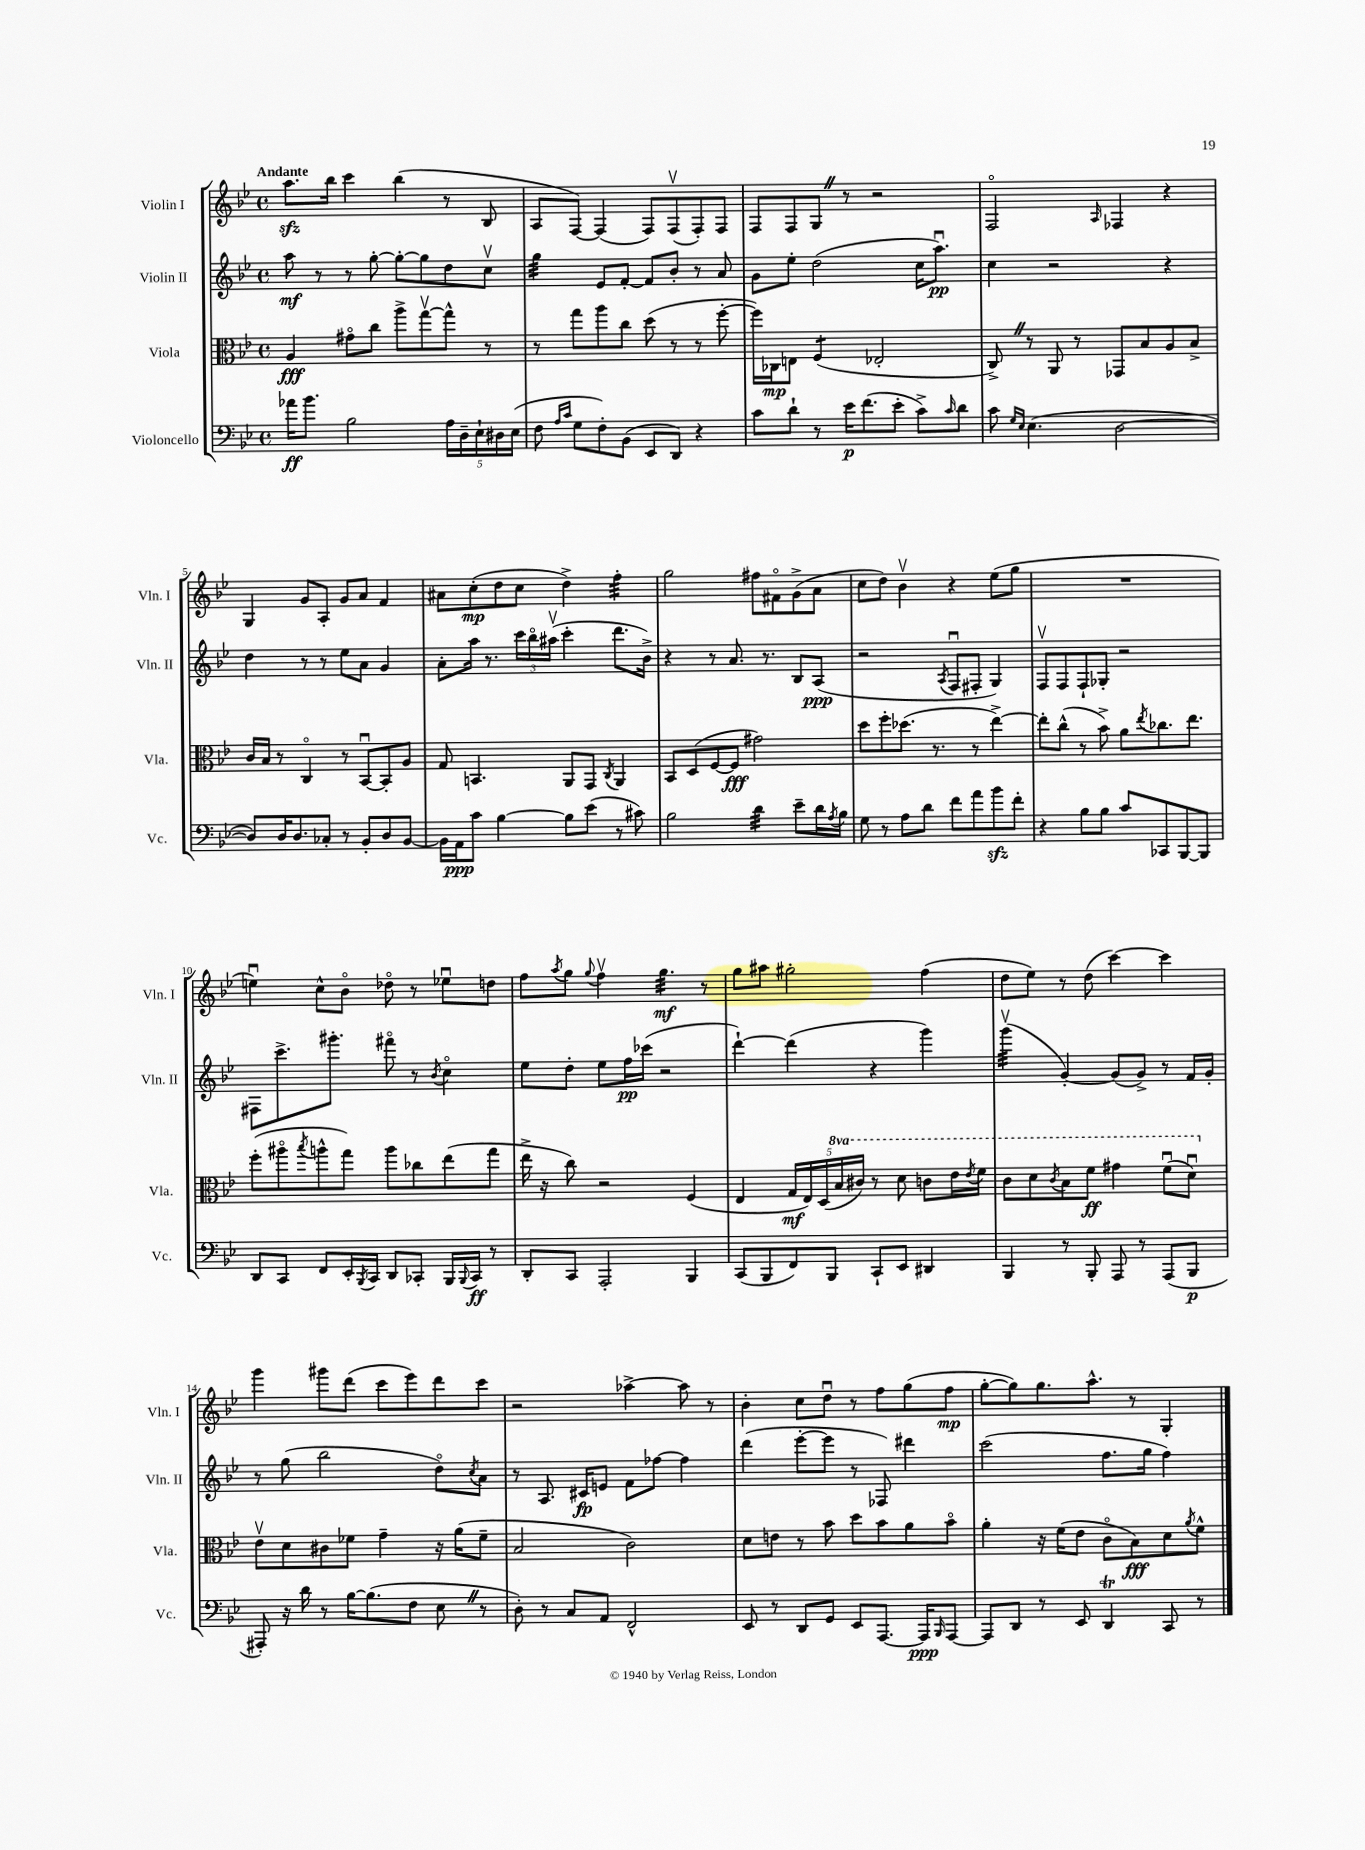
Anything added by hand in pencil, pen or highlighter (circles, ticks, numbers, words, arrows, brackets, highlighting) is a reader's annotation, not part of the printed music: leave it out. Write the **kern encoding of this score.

**kern	**kern	**kern	**kern
*staff4	*staff3	*staff2	*staff1
*clefF4	*clefC3	*clefG2	*clefG2
*k[b-e-]	*k[b-e-]	*k[b-e-]	*k[b-e-]
*M4/4	*M4/4	*M4/4	*M4/4
*met(c)	*met(c)	*met(c)	*met(c)
16a-	4A	8aa	8.aa
8.b-	.	.	.
.	.	8r	.
.	.	.	16bb-
2B-	8g#o	8r	4ccc
.	8cc	[8gg'	.
.	8aa^	8gg'_	(4bb-
.	[8ggv	8gg]	.
20A	8gg^^]	8dd	8r
20D~	.	.	.
20E-`	.	.	.
.	8r	8ccv	8B-
20D#	.	.	.
(20E-	.	.	.
=	=	=	=
8F	8r	4gg	8A
16qqA	.	.	.
16qqc	.	.	.
8G	8gg	.	[8F)
8F')	8aa	8e-	(4F]
(8BB-	8cc	[8f'	.
8EE-	(8dd	8f]	8F)
8DD)	8r	8b-'	(8Fv
4r	8r	8r	8F')
.	[8ff'	8a	8F
=	=	=	=
8c	16ff])	8g	8F
.	16C-	.	.
8d`	8E	8ee-'	8F
8r	(4F	(2dd	8G
16e-	.	.	8r
(8.f	.	.	.
.	2E-'	.	2r
8e-'	.	.	.
8c^)	.	16cc	.
.	.	8.aau)	.
16qqc	.	.	.
8d	.	.	.
=	=	=	=
8c	8C^)	4cc	2Fo
16qqG	.	.	.
16qqE-	.	.	.
(4.E-	8r	.	.
.	8AA	2r	.
.	8r	.	.
.	.	.	16qqA
[2D	8GG-	.	4F-
.	8B-	.	.
.	8A	4r	4r
.	8B-^	.	.
=	=	=	=
8D])	16c	4dd	4G
.	16B-	.	.
16D	8r	.	.
8.D	.	.	.
.	4Co	8r	8g
8C-'	.	8r	8A'
8r	8r	8ee-	8g
8BB-'	[8BB-u	8a	8a
8D	8BB-']	4g	4f
[8BB-	8A	.	.
=	=	=	=
16BB-]	8G	8a'	8a#
16AA	.	.	.
8c	4.BB	16aa	(8cc'
.	.	8.r	.
[4B-	.	.	8dd
.	.	24ccc	8cc
.	.	24bb-o	.
.	.	(24aa#v	.
8B-]	8AA	4ccc'	4dd^)
(8e-	8GG	.	.
.	8qC	.	.
8r	4AA	8.ddd	4ff'
8c#)	.	.	.
.	.	16b-^)	.
=	=	=	=
2B-	8BB-	4r	2gg
.	(8D	.	.
.	[8F	8r	.
.	8F]	8.a	.
4d	2g#)	.	8ff#
.	.	8.r	.
.	.	.	8f#o
8e-~	.	8B-	(8g^
16d	.	(8A	8a
8qA	.	.	.
16B-	.	.	.
=	=	=	=
8G	8dd	2r	8cc
8r	8ff'	.	8dd)
8A	(8.dd-	.	4b-v
8d	.	.	.
.	8.r	.	.
.	.	8qA	.
8f	.	8Fu	4r
8a	8r	8F#'	.
8b-	[4ee-^)	4G)	(8ee-
8f'	.	.	8gg
=	=	=	=
4r	8ee-']	8Fv	1r
.	(8cc^^	8F	.
8B-	8r	8F`	.
8B-	8b-^)	8G-'	.
8c	8a	2r	.
.	8qee-	.	.
8CC-	8.cc-	.	.
[8BBB-	.	.	.
.	8.ee-	.	.
8BBB-]	.	.	.
=	=	=	=
8DD	(8ff'	8F#	4eeu)
8CC	8aa#o	8.ccc^	.
.	8qbb-	.	.
8FF	8aa^^	.	8cc^^
.	.	8.ggg#'	.
16EE-'	8gg)	.	8b-o
8qBBB-	.	.	.
16CC	.	.	.
8DD	8aa	8fff#o	8dd-o
8CC-'	8cc-	8r	8r
.	.	8qb-	.
16BBB-	(8ee-	4cco	8ee-u
8qqBBB-	.	.	.
16CC-	.	.	.
8r	8gg	.	8dd
=	=	=	=
8DD'	16ee-^	8ee-	8ff
.	16r	.	.
.	.	.	8qaa
8CC	8cc)	8dd'	8gg
.	.	.	8qqgg
2AAA'	2r	8ee-	4ffv
.	.	16ff	.
.	.	(16ccc-	.
.	.	2r	4.gg
4BBB-	(4F	.	.
.	.	.	8r
=	=	=	=
(8CC	4E-	[4ddd`)	8gg
8BBB-	.	.	8aa#
8FF)	20G	(4ddd]	2gg#'
.	20E-)	.	.
.	(20D	.	.
8BBB-	.	.	.
.	20b-	.	.
.	20cc#)	.	.
8CC`	8r	4r	.
8EE-	8dd	.	.
4DD#	8cc	4ggg)	(4ff
.	16ee-	.	.
.	8qee-	.	.
.	16ff	.	.
=	=	=	=
4BBB-	8cc	(4gggv	8dd
.	8dd	.	8ee-)
.	8qcc	.	.
8r	8b-	[4g')	8r
8BBB-'	8ff	.	(8dd
8AAA	4gg#	(8g]	[4ccc)
8r	.	8g^)	.
(8AAA	(8ffu	8r	4ccc]
8BBB-	8ddu)	16f	.
.	.	16g'	.
=	=	=	=
8AAA#')	8e-v	8r	4ggg
16r	8d	(8gg	.
16d	.	.	.
8r	8c#	2bb-	8ggg#
[16B-	8f-	.	(8ddd
(8.B-]	.	.	.
.	4g~	.	8ccc
8F	.	.	8eee-)
8E-	16r	8ddo)	8ddd
.	(16a	.	.
.	.	8qcc	.
8r	8f-~	8a	8ccc
=	=	=	=
8D')	2B-	8r	2r
8r	.	8.A	.
8C	.	.	.
.	.	16c#	.
8AA	.	8e	.
2FF^^	2c)	8f	[4aa-^
.	.	[8ff-	.
.	.	4ff-]	8aa-]
.	.	.	8r
=	=	=	=
8EE-	8d	(4ddd	4b-'
8r	8e	.	.
8DD	8r	[8eee-'	8cc
8GG	8b-	8eee-]	8ddu
8EE-	8dd	8r	8r
[8.AAA	8b-	8F-)	8ff
.	8a	4ddd#	(8gg
16AAA]	.	.	.
16qqBBB-	.	.	.
[8AAA	8b-o	.	8ff
=	=	=	=
8AAA]	4a'	(2ccc	[8gg'
8DD	.	.	8gg])
8r	16r	.	8.gg
.	(16f	.	.
8EE-	8e-	.	.
.	.	.	8.aa^^
4DD	8co	8.ff	.
.	8B-)	.	8r
.	.	16gg	.
8CC	8d	4ff)	4G'
.	8qa	.	.
8r	8f^^	.	.
==	==	==	==
*-	*-	*-	*-
